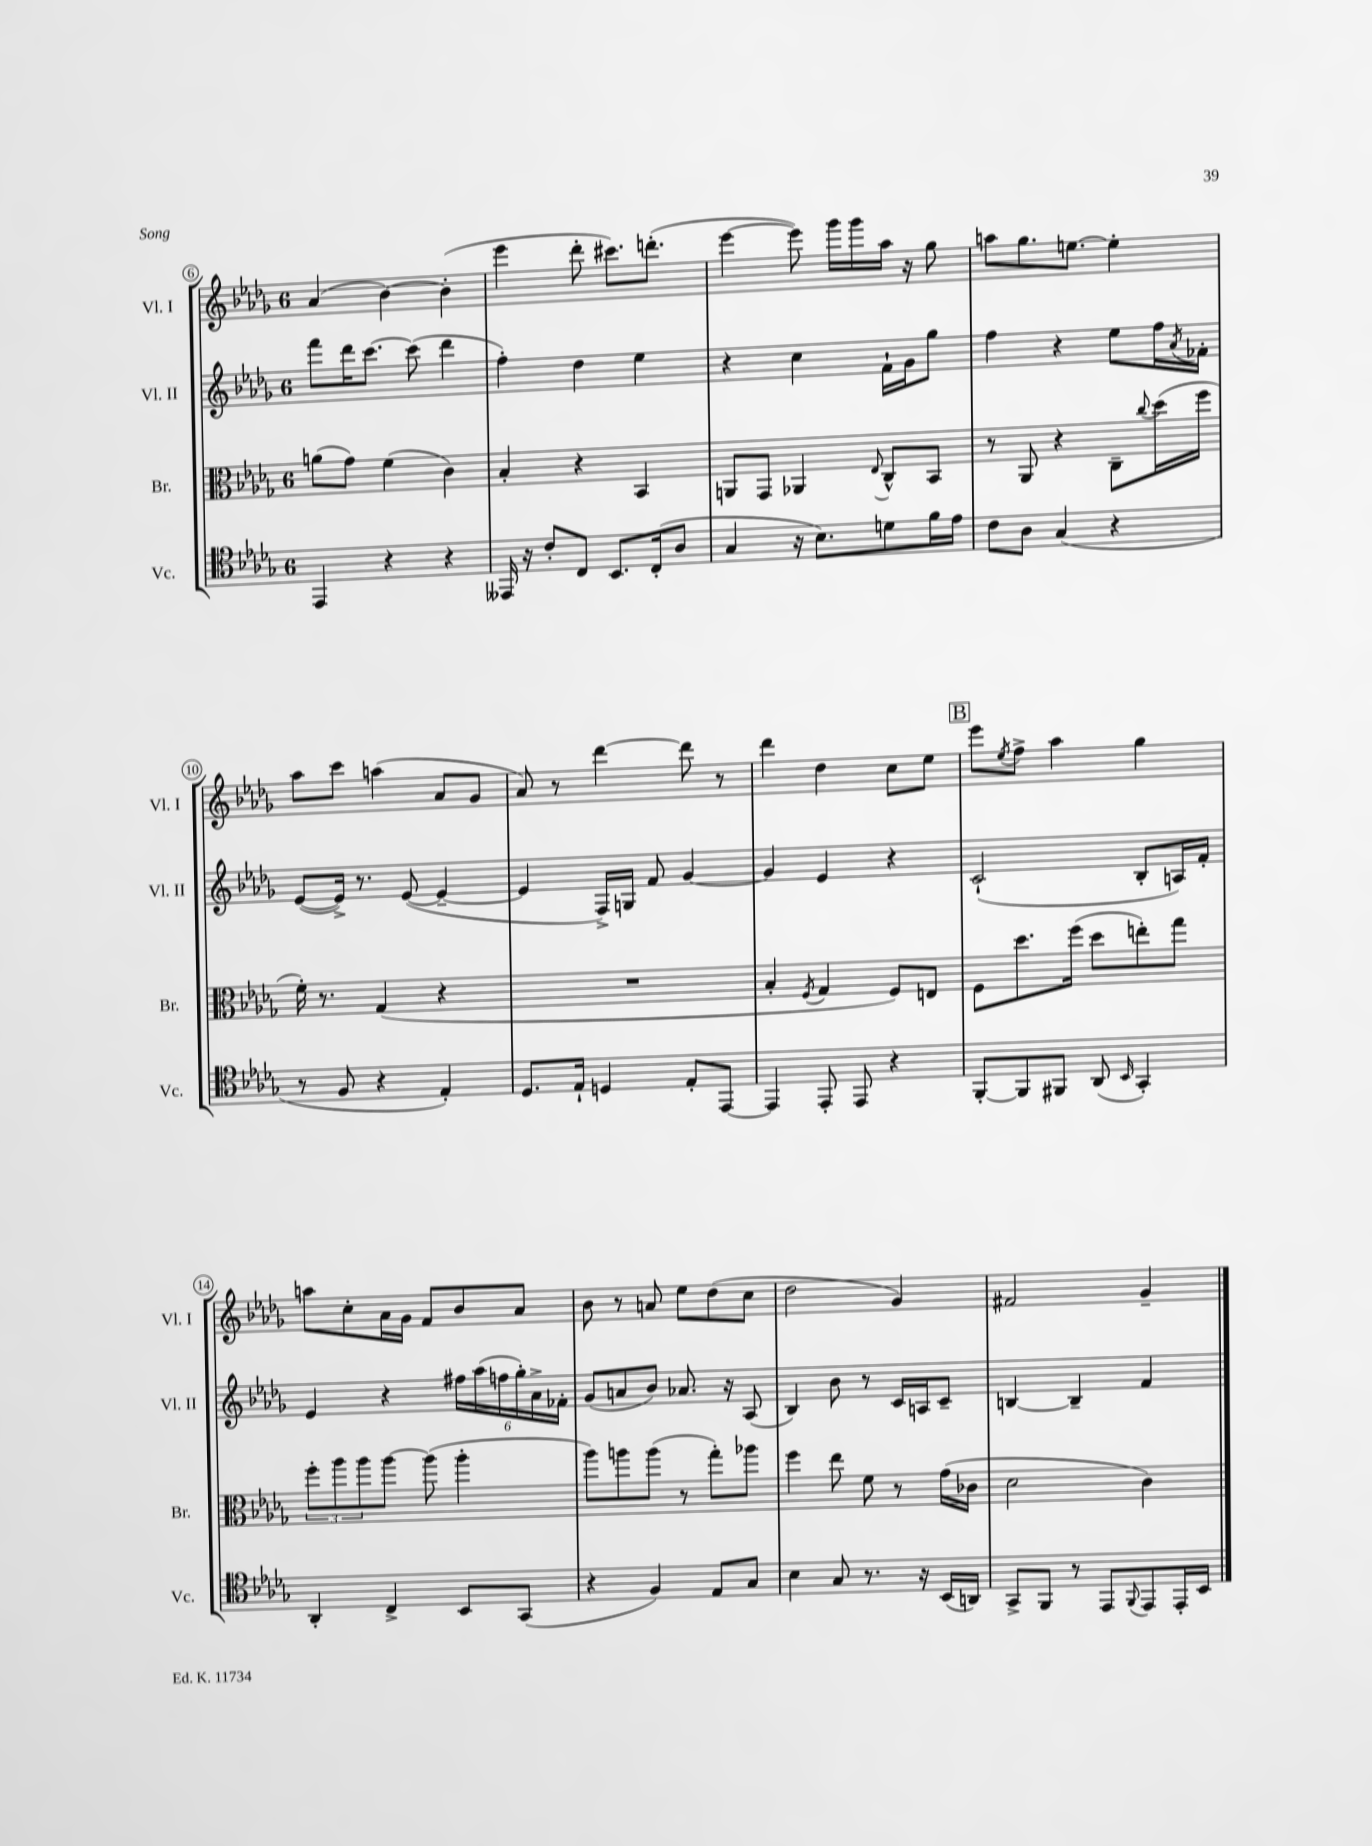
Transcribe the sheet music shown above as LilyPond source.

<<
\new StaffGroup <<
\new Staff = "s0" \with { instrumentName = "Vl. I" shortInstrumentName = "Vl. I" } {
    \clef treble \key des \major \once \override Staff.TimeSignature.style = #'single-digit \time 6/8
    aes'4( bes'4~) bes'4-.( |
    ees'''4 des'''8-. cis'''8.) d'''8.-.( |
    ees'''4~ ees'''8) ges'''16 ges'''16 aes''16 r16 ges''8 |
    a''8 ges''8. e''8.~ e''4-. |
    aes''8 c'''8 a''4( aes'8 ges'8 |
    aes'8) r8 des'''4~ des'''8 r8 |
    des'''4 des''4 c''8 ees''8 |
    \mark \markup { \box "B" } ees'''8 \acciaccatura { ees''8 } f''8-> aes''4 ges''4 |
    a''8 c''8-. aes'16 ges'16 f'8 bes'8 aes'8 |
    bes'8 r8 a'8 ees''8 des''8( c''8 |
    des''2 ges'4) |
    fis'2 ges'4-- \bar "|." |
}
\new Staff = "s1" \with { instrumentName = "Vl. II" shortInstrumentName = "Vl. II" } {
    \clef treble \key des \major \once \override Staff.TimeSignature.style = #'single-digit \time 6/8
    f'''8 des'''16 c'''8.~ c'''8( des'''4 |
    f''4-.) des''4 ees''4 |
    r4 c''4 f'16-! ges'16 ges''8 |
    f''4 r4 ees''8 f''16 \acciaccatura { aes'8 } fes'16-. |
    ees'8~( ees'16->) r8. ees'8~( ees'4~-- |
    ees'4 f16->) g16 f'8 ges'4~ |
    ges'4 ees'4 r4 |
    \mark \markup { \box "B" } c'2-!( bes8-. a16) f'16-. |
    ees'4 r4 \tuplet 6/4 { fis''16 aes''16( f''16 ges''16-.) aes'16-> fes'16-. } |
    ges'8( a'8 bes'8) aes'8. r16 aes8( |
    bes4) bes'8 r8 c'16 a16 c'8-- |
    b4~ b4-- f'4 \bar "|." |
}
\new Staff = "s2" \with { instrumentName = "Br." shortInstrumentName = "Br." } {
    \clef alto \key des \major \once \override Staff.TimeSignature.style = #'single-digit \time 6/8
    a'8( ges'8) f'4( c'4) |
    bes4-. r4 bes,4 |
    a,8 ges,8 aes,4 \appoggiatura { ees8 } c8-^ bes,8 |
    r8 aes,8 r4 c8-- \appoggiatura { c''8 } des''16( f''16 |
    f'16-.) r8. ges4( r4 |
    R2. |
    bes4-. \acciaccatura { f8 } ges4 f8) e8 |
    \mark \markup { \box "B" } f8 des''8. f''16( des''8 e''8-.) ges''8 |
    \tuplet 3/2 { f''8-. aes''8 aes''8 } aes''8~ aes''8( aes''4-. |
    aes''8) a''8 a''8( r8 ges''8-.) aes''8 |
    f''4 ees''8 f'8 r8 ges'16( ces'16 |
    des'2 c'4) \bar "|." |
}
\new Staff = "s3" \with { instrumentName = "Vc." shortInstrumentName = "Vc." } {
    \clef tenor \key des \major \once \override Staff.TimeSignature.style = #'single-digit \time 6/8
    ees,4 r4 r4 |
    eeses,16 r16 c'8-. c8 bes,8. c16-.( aes8 |
    ges4 r16 bes8.) d'8 f'16 ees'16 |
    c'8 aes8 ges4( r4 |
    r8 f8 r4 ees4-.) |
    des8. ees16-! d4 ees8-. ees,8~ |
    ees,4 ees,8-. ees,8 r4 |
    \mark \markup { \box "B" } f,8~-. f,8 fis,8 aes,8( \grace { bes,16 } ges,4-.) |
    aes,4-. c4-> bes,8 ges,8( |
    r4 f4) ees8 ges8 |
    bes4 ges8 r8. r16 bes,16( a,16) |
    ges,8-> f,8 r8 ees,8 \appoggiatura { f,8 } ees,8 ees,16-. bes,16 \bar "|." |
}
>>
>>
\layout { \context { \Score currentBarNumber = #6 \override BarNumber.stencil = #(make-stencil-circler 0.1 0.3 ly:text-interface::print) } }
